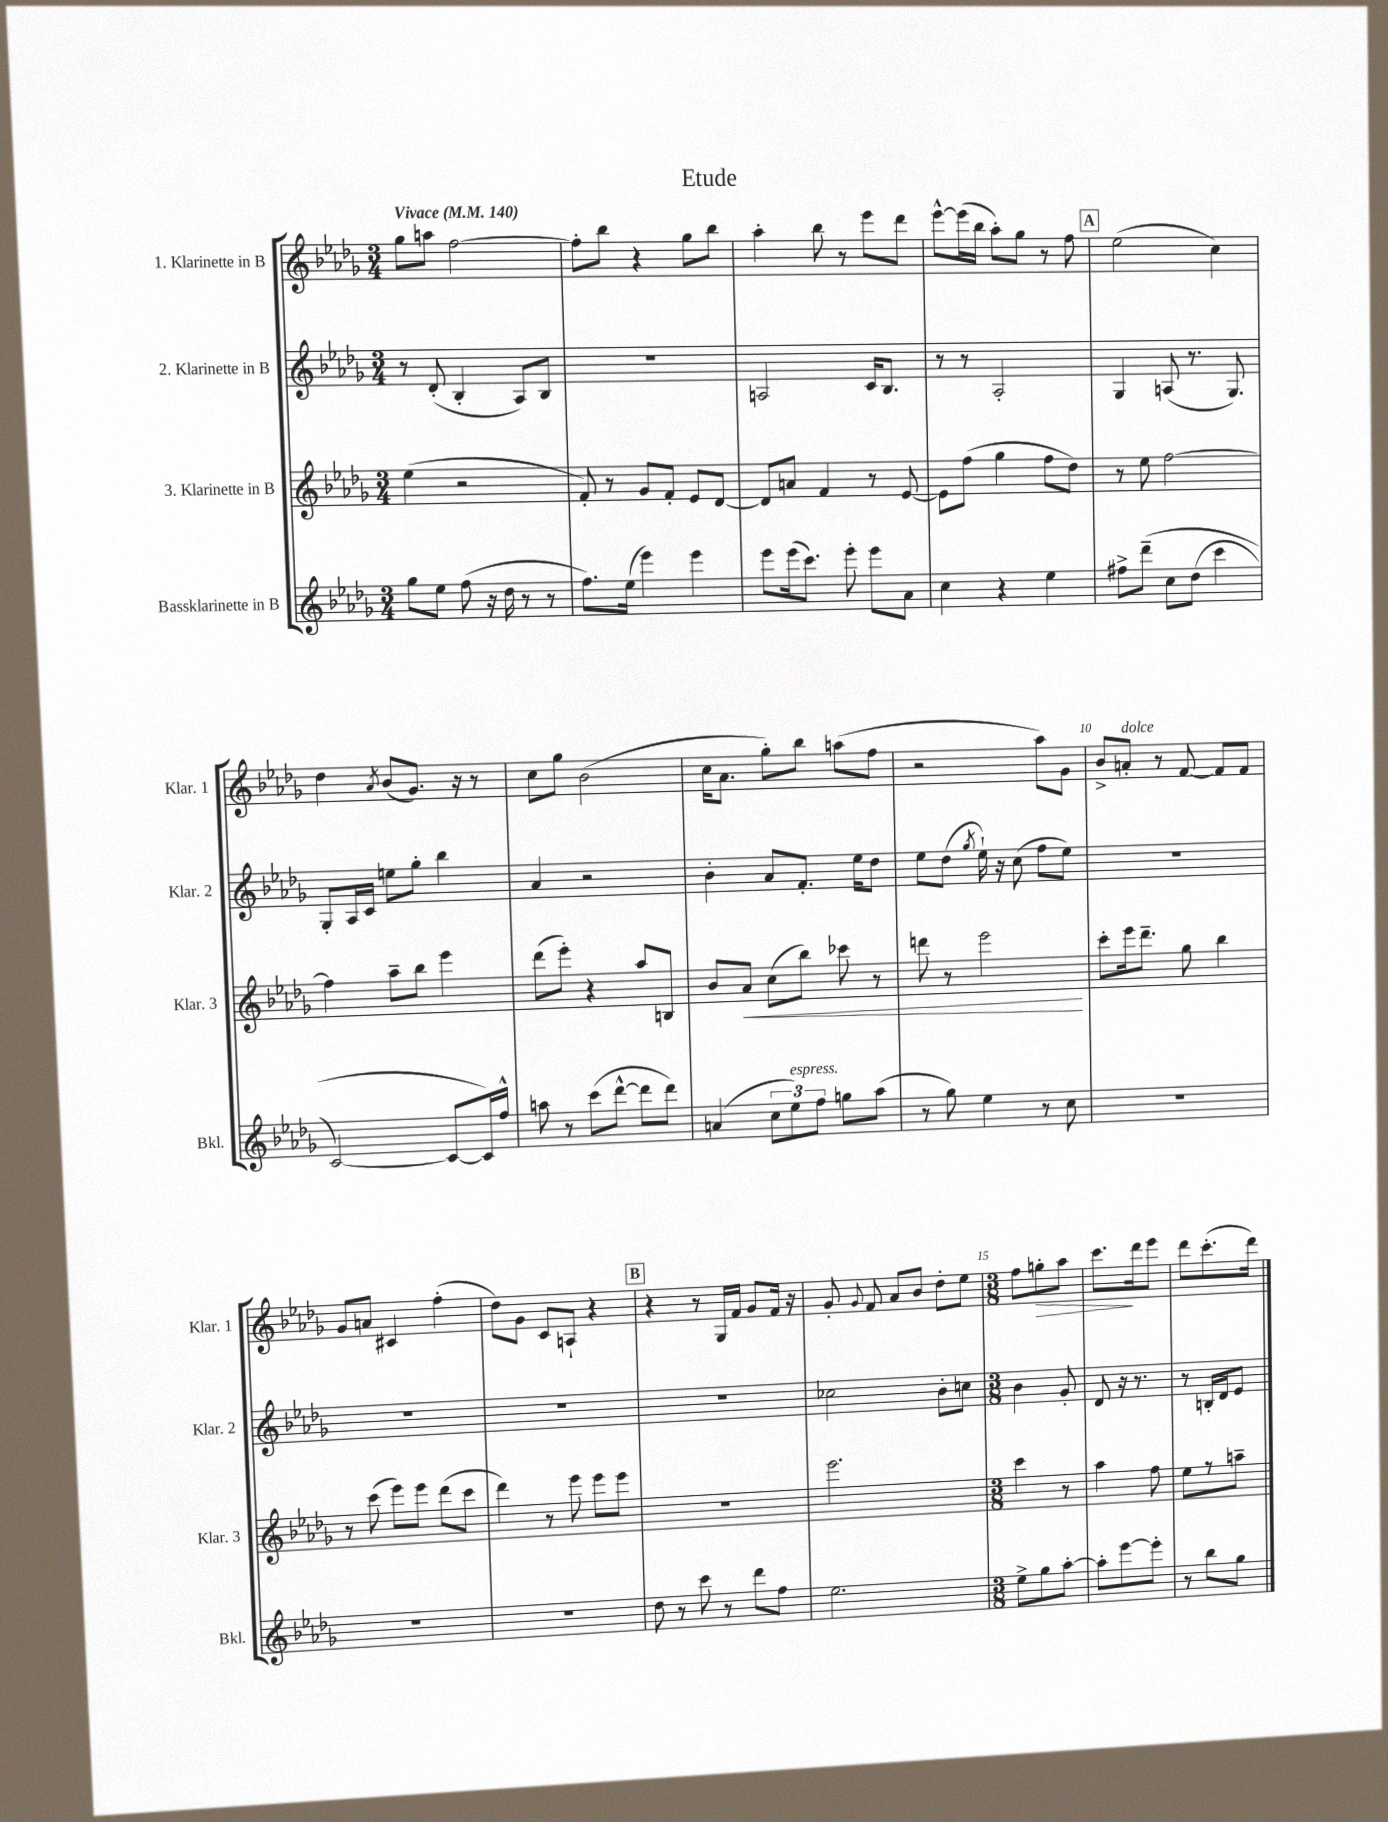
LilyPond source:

\header { title = "Etude" }
<<
\new StaffGroup <<
\new Staff = "s0" \with { instrumentName = "1. Klarinette in B" shortInstrumentName = "Klar. 1" } {
    \clef treble \key des \major \numericTimeSignature \time 3/4 \tempo "Vivace" 4 = 140
    \autoBeamOff ges''8[ a''8] f''2~ |
    f''8[-. bes''8] r4 ges''8[ bes''8] |
    aes''4-. bes''8 r8 ees'''8[ des'''8] |
    ees'''8[~-^ ees'''16( bes''16] aes''8[-.) ges''8] r8 f''8 |
    \mark \markup { \box "A" } ees''2( c''4) |
    des''4 \acciaccatura { aes'8 } bes'8[( ges'8.]) r16 r8 |
    c''8[ ges''8] bes'2( |
    c''16[ aes'8.] ges''8[-.) bes''8] a''8[( f''8] |
    r2 aes''8[) ges'8] |
    bes'8[-> a'8]-.^\markup { \italic "dolce" } r8 f'8~ f'8[ f'8] |
    ges'8[ a'8] cis'4 f''4-.( |
    des''8[) ges'8] c'8[ a8]-! r4 |
    \mark \markup { \box "B" } r4 r8 ges16[ f'16] ges'8[ f'16] r16 |
    ges'8-. \appoggiatura { ges'8 } f'8 aes'8[ bes'8] des''8[-. ees''8] |
    \numericTimeSignature \time 3/8 f''8[ g''8-.\> aes''8] |
    c'''8.[\! des'''16 ees'''8] |
    des'''8[ c'''8.-.( des'''16]) \bar "|." |
}
\new Staff = "s1" \with { instrumentName = "2. Klarinette in B" shortInstrumentName = "Klar. 2" } {
    \clef treble \key des \major \numericTimeSignature \time 3/4
    \autoBeamOff r8 des'8-.( bes4-. aes8[) bes8] |
    R2. |
    a2 c'16[ bes8.] |
    r8 r8 aes2-. |
    \mark \markup { \box "A" } ges4 a8( r8. ges8.) |
    ges8[-. aes16 c'16] e''8[ ges''8]-. bes''4 |
    aes'4 r2 |
    bes'4-. aes'8[ f'8.]-. ees''16[ des''8] |
    ees''8[ des''8]( \acciaccatura { ges''8 } ees''16-!) r16 c''8( f''8[ ees''8]) |
    R2. |
    R2. |
    R2. |
    \mark \markup { \box "B" } R2. |
    ces''2 bes'8[-. c''8] |
    \numericTimeSignature \time 3/8 bes'4 ges'8-. |
    des'8 r16 r8. |
    r8 b16[-. des'16 ees'8] \bar "|." |
}
\new Staff = "s2" \with { instrumentName = "3. Klarinette in B" shortInstrumentName = "Klar. 3" } {
    \clef treble \key des \major \numericTimeSignature \time 3/4
    \autoBeamOff ees''4( r2 |
    f'8-.) r8 ges'8[ f'8]-. ees'8[ des'8]~ |
    des'8[ a'8] f'4 r8 ees'8~ |
    ees'8[ f''8]( ges''4 f''8[ des''8]) |
    \mark \markup { \box "A" } r8 ees''8 f''2~ |
    f''4 aes''8[-- bes''8] ees'''4 |
    des'''8[( ees'''8]-.) r4 aes''8[ b8] |
    bes'8[ aes'8]\< c''8[( bes''8]) ces'''8 r8 |
    d'''8 r8 ees'''2\! |
    c'''8[-. ees'''16 des'''8.]-- ges''8 bes''4 |
    r8 c'''8( ees'''8[) ees'''8] des'''8[( c'''8] |
    des'''4) r8 ees'''8 ees'''8[ ees'''8] |
    \mark \markup { \box "B" } R2. |
    ees'''2. |
    \numericTimeSignature \time 3/8 c'''4 r8 |
    aes''4 f''8 |
    ees''8[ r8 a''8]-- \bar "|." |
}
\new Staff = "s3" \with { instrumentName = "Bassklarinette in B" shortInstrumentName = "Bkl." } {
    \clef treble \key des \major \numericTimeSignature \time 3/4
    \autoBeamOff ges''8[ ees''8] f''8( r16 des''16 r8 r8 |
    f''8.[) ees''16]( ees'''4) ees'''4 |
    ees'''8[ ees'''16( c'''8.]) ees'''8-. ees'''8[ aes'8] |
    c''4 r4 ees''4 |
    \mark \markup { \box "A" } fis''8[-> des'''8]--\( c''8[ des''8]( c'''4 |
    c'2~) c'8[~ c'16\) f''16]-^ |
    a''8 r8 c'''8[( des'''8]~-^ des'''8[ des'''8]) |
    a'4( \tuplet 3/2 { c''8[ ees''8^\markup { \italic "espress." }) f''8] } g''8[ aes''8]( |
    r8 ges''8) ees''4 r8 c''8 |
    R2. |
    R2. |
    R2. |
    \mark \markup { \box "B" } des''8 r8 c'''8 r8 des'''8[ f''8] |
    ees''2. |
    \numericTimeSignature \time 3/8 ees''8[-> ges''8 aes''8]~-. |
    aes''8[-. ees'''8~ ees'''8]-. |
    r8 bes''8[ ges''8] \bar "|." |
}
>>
>>
\layout { \context { \Score \override BarNumber.break-visibility = ##(#f #t #t) barNumberVisibility = #(every-nth-bar-number-visible 5) } }
